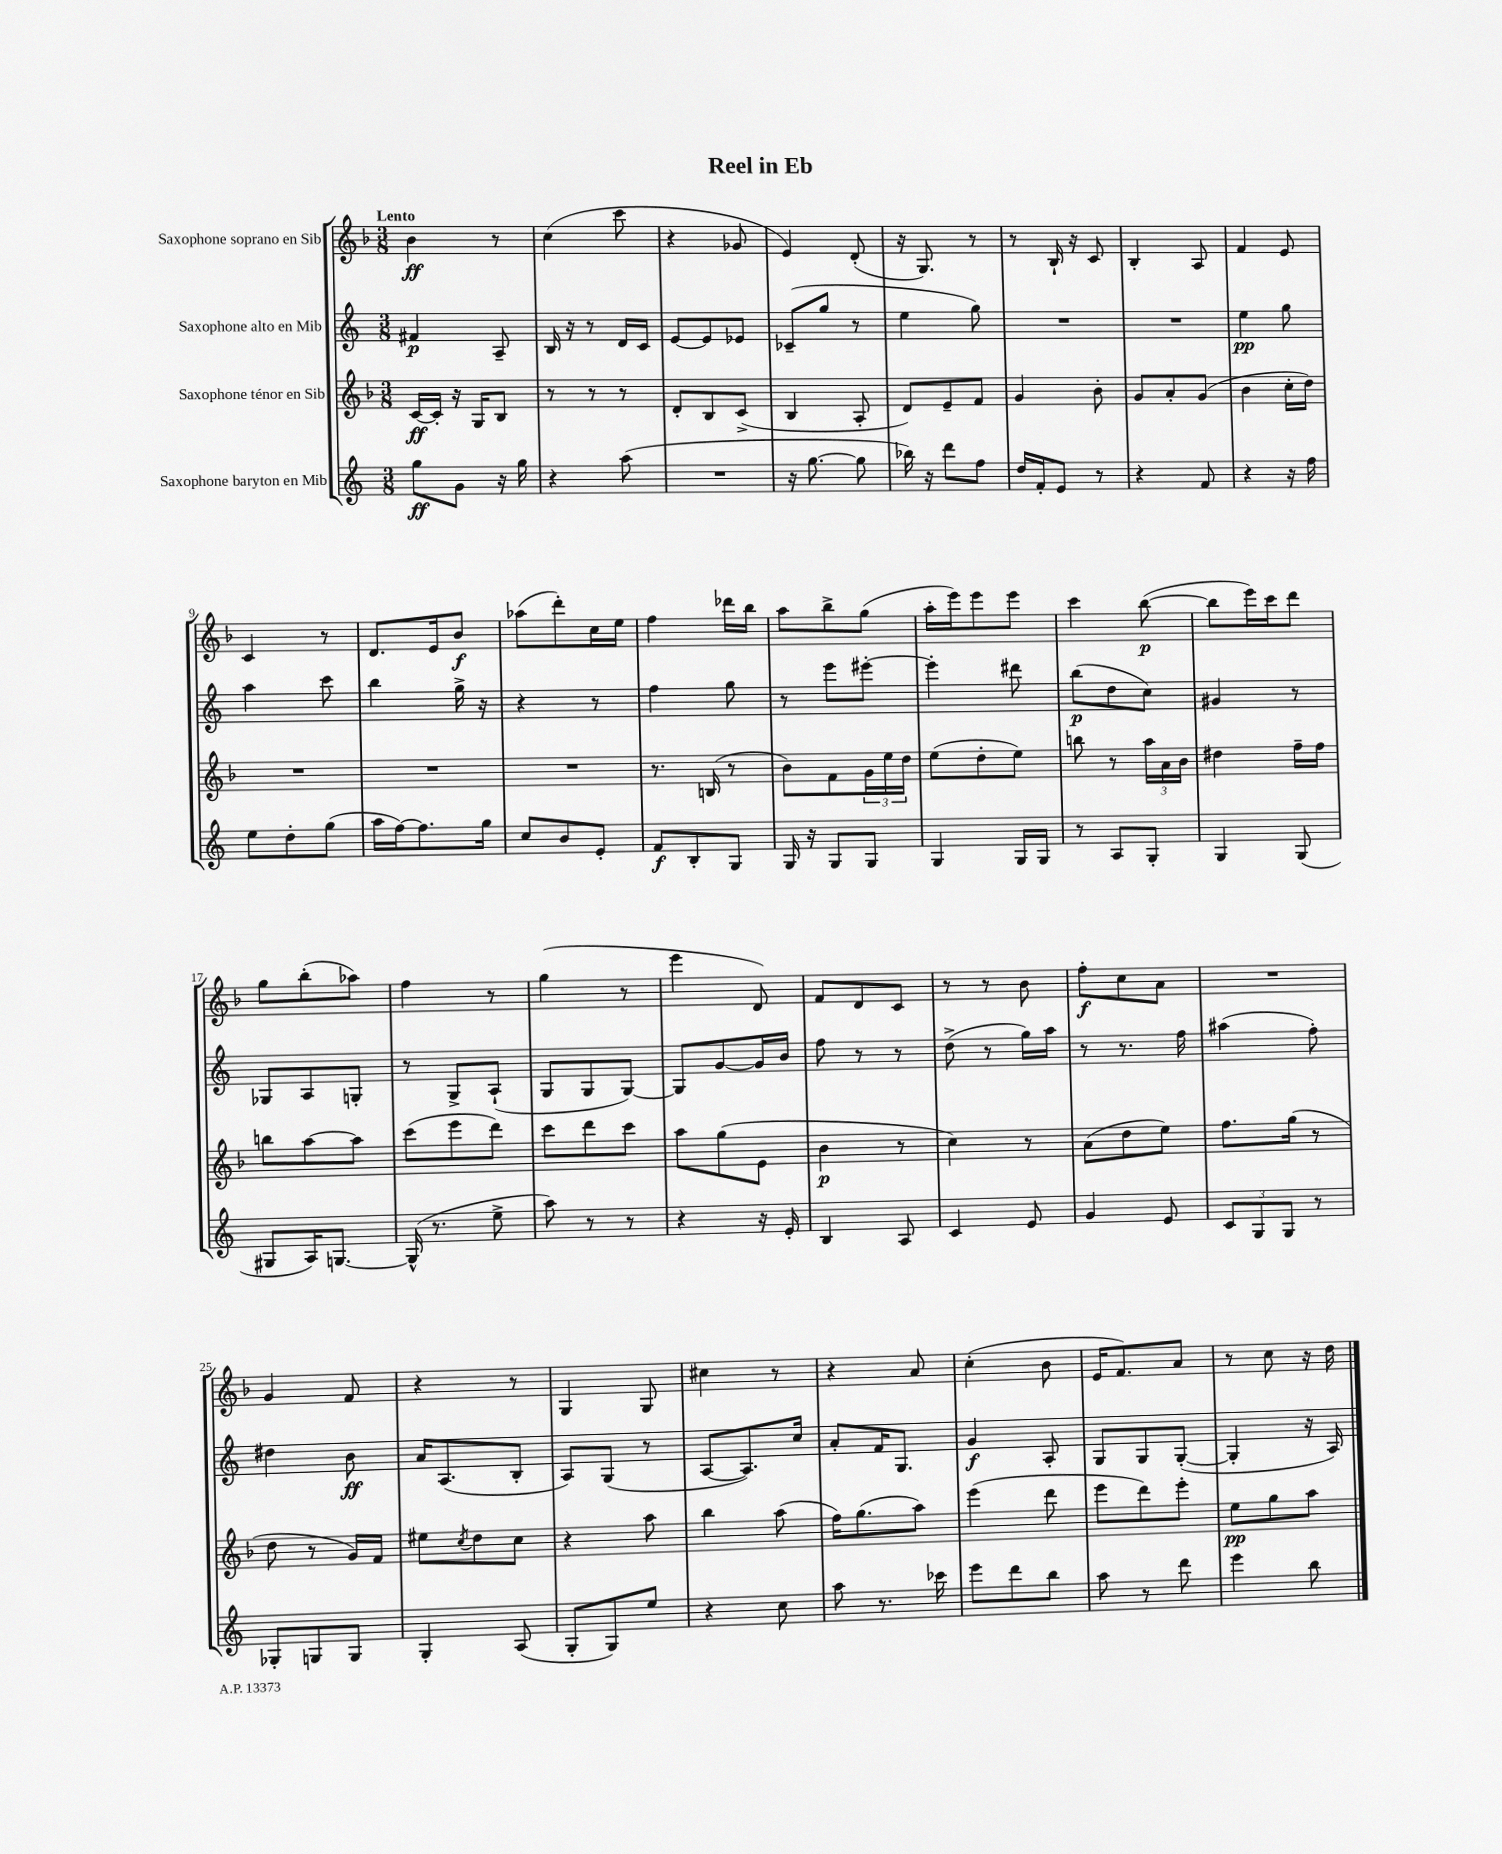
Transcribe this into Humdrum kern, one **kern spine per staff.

**kern	**kern	**kern	**kern
*staff4	*staff3	*staff2	*staff1
*clefG2	*clefG2	*clefG2	*clefG2
*k[]	*k[b-]	*k[]	*k[b-]
*M3/8	*M3/8	*M3/8	*M3/8
8gg	[16c	4f#	4b-
.	16c']	.	.
8g	16r	.	.
.	16G	.	.
16r	8B-	8A~	8r
16gg	.	.	.
=	=	=	=
4r	8r	16B	(4cc
.	.	16r	.
.	8r	8r	.
(8aa	8r	16d	8ccc
.	.	16c	.
=	=	=	=
4.r	8d'	[8e	4r
.	8B-	8e]	.
.	(8c^	8e-	8g-
=	=	=	=
16r	4B-	(8c-~	4e)
[8.gg	.	.	.
.	.	8gg	.
8gg]	8A'	8r	(8d'
=	=	=	=
16bb-)	8d)	4ee	16r
16r	.	.	8.G)
8ddd	8e~	.	.
8ff	8f	8gg)	8r
=	=	=	=
16dd	4g	4.r	8r
16f'	.	.	.
8e	.	.	16B-`
.	.	.	16r
8r	8b-'	.	8c
=	=	=	=
4r	8g	4.r	4B-'
.	8a'	.	.
8f	(8g	.	8A
=	=	=	=
4r	4b-	4ee	4f
16r	16cc'	8gg	8e
16ff	16dd)	.	.
=	=	=	=
8ee	4.r	4aa	4c
8dd'	.	.	.
(8gg	.	8ccc	8r
=	=	=	=
16aa	4.r	4bb	8.d
[16ff)	.	.	.
8.ff]	.	.	.
.	.	.	16e
.	.	16gg^	8b-
16gg	.	16r	.
=	=	=	=
8cc	4.r	4r	(8aa-
8b	.	.	8ddd')
8e'	.	8r	16cc
.	.	.	16ee
=	=	=	=
8f	8.r	4ff	4ff
8B'	.	.	.
.	(16B	.	.
8G	8r	8gg	16ddd-
.	.	.	16bb-
=	=	=	=
16G	8b-)	8r	8aa
16r	.	.	.
8G	8f	8eee	8bb-^
8G	24g	[8eee#'	(8gg
.	24ee	.	.
.	24dd	.	.
=	=	=	=
4G	(8ee	4eee#']	16aa'
.	.	.	16eee)
.	8dd'	.	8eee
16G	8ee)	8ddd#	8eee
16G	.	.	.
=	=	=	=
8r	8bb	(8bb	4ccc
8A	8r	8dd	.
8G'	24aa	8cc)	([8bb-
.	24a	.	.
.	24b-	.	.
=	=	=	=
4G	4dd#	4g#	8bb-]
.	.	.	16eee)
.	.	.	16ccc
(8G	16ff~	8r	8ddd
.	16ff	.	.
=	=	=	=
8G#	8bb	8G-	8gg
16A)	[8aa	8A	(8bb-'
[8.G	.	.	.
.	8aa]	8G'	8aa-)
=	=	=	=
(16G^^]	(8ccc	8r	4ff
8.r	.	.	.
.	8eee	8G^	.
8ee^	8ddd)	(8A`	8r
=	=	=	=
8aa)	8ccc	8G	(4gg
8r	8ddd	8G	.
8r	8ccc	[8G)	8r
=	=	=	=
4r	8aa	8G]	4eee
.	(8gg	[8g	.
16r	8e	16g]	8d)
16e'	.	16b	.
=	=	=	=
4B	4b-	8ff	8f
.	.	8r	8d
8A	8r	8r	8c
=	=	=	=
4c	4cc)	(8dd^	8r
.	.	8r	8r
8e	8r	16gg)	8b-
.	.	16aa	.
=	=	=	=
4g	(8a	8r	8ff'
.	8dd	8.r	8cc
8e	8ee)	.	8a
.	.	16ff	.
=	=	=	=
12c	8.ff	(4aa#	4.r
12G	.	.	.
12G	.	.	.
.	(16gg	.	.
8r	8r	8ff')	.
=	=	=	=
8G-'	8dd	4dd#	4g
8G	8r	.	.
8G	16g)	8b	8f
.	16f	.	.
=	=	=	=
4G'	8ee#	16a	4r
.	.	(8.A	.
.	8qcc	.	.
.	8dd	.	.
(8A	8cc	8B'	8r
=	=	=	=
8G'	4r	8A)	4G
8G)	.	(8G	.
8ee	8aa	8r	8G
=	=	=	=
4r	4bb-	[8A	4cc#
.	.	8.A])	.
8cc	(8aa	.	8r
.	.	16cc	.
=	=	=	=
8aa	16ff)	8a'	4r
.	(8.gg	.	.
8.r	.	16f	.
.	.	8.G	.
.	8aa)	.	8a
16ccc-	.	.	.
=	=	=	=
8eee	(4eee	4g	(4cc'
8ddd	.	.	.
8bb	8ddd	8A'	8b-
=	=	=	=
8aa	8eee	8G	16e
.	.	.	8.f)
8r	8ddd)	8G	.
8ddd	8eee'	([8G'	8a
=	=	=	=
4eee	8ee	4G']	8r
.	8gg	.	8cc
8bb	8aa	16r	16r
.	.	16A)	16dd
==	==	==	==
*-	*-	*-	*-
